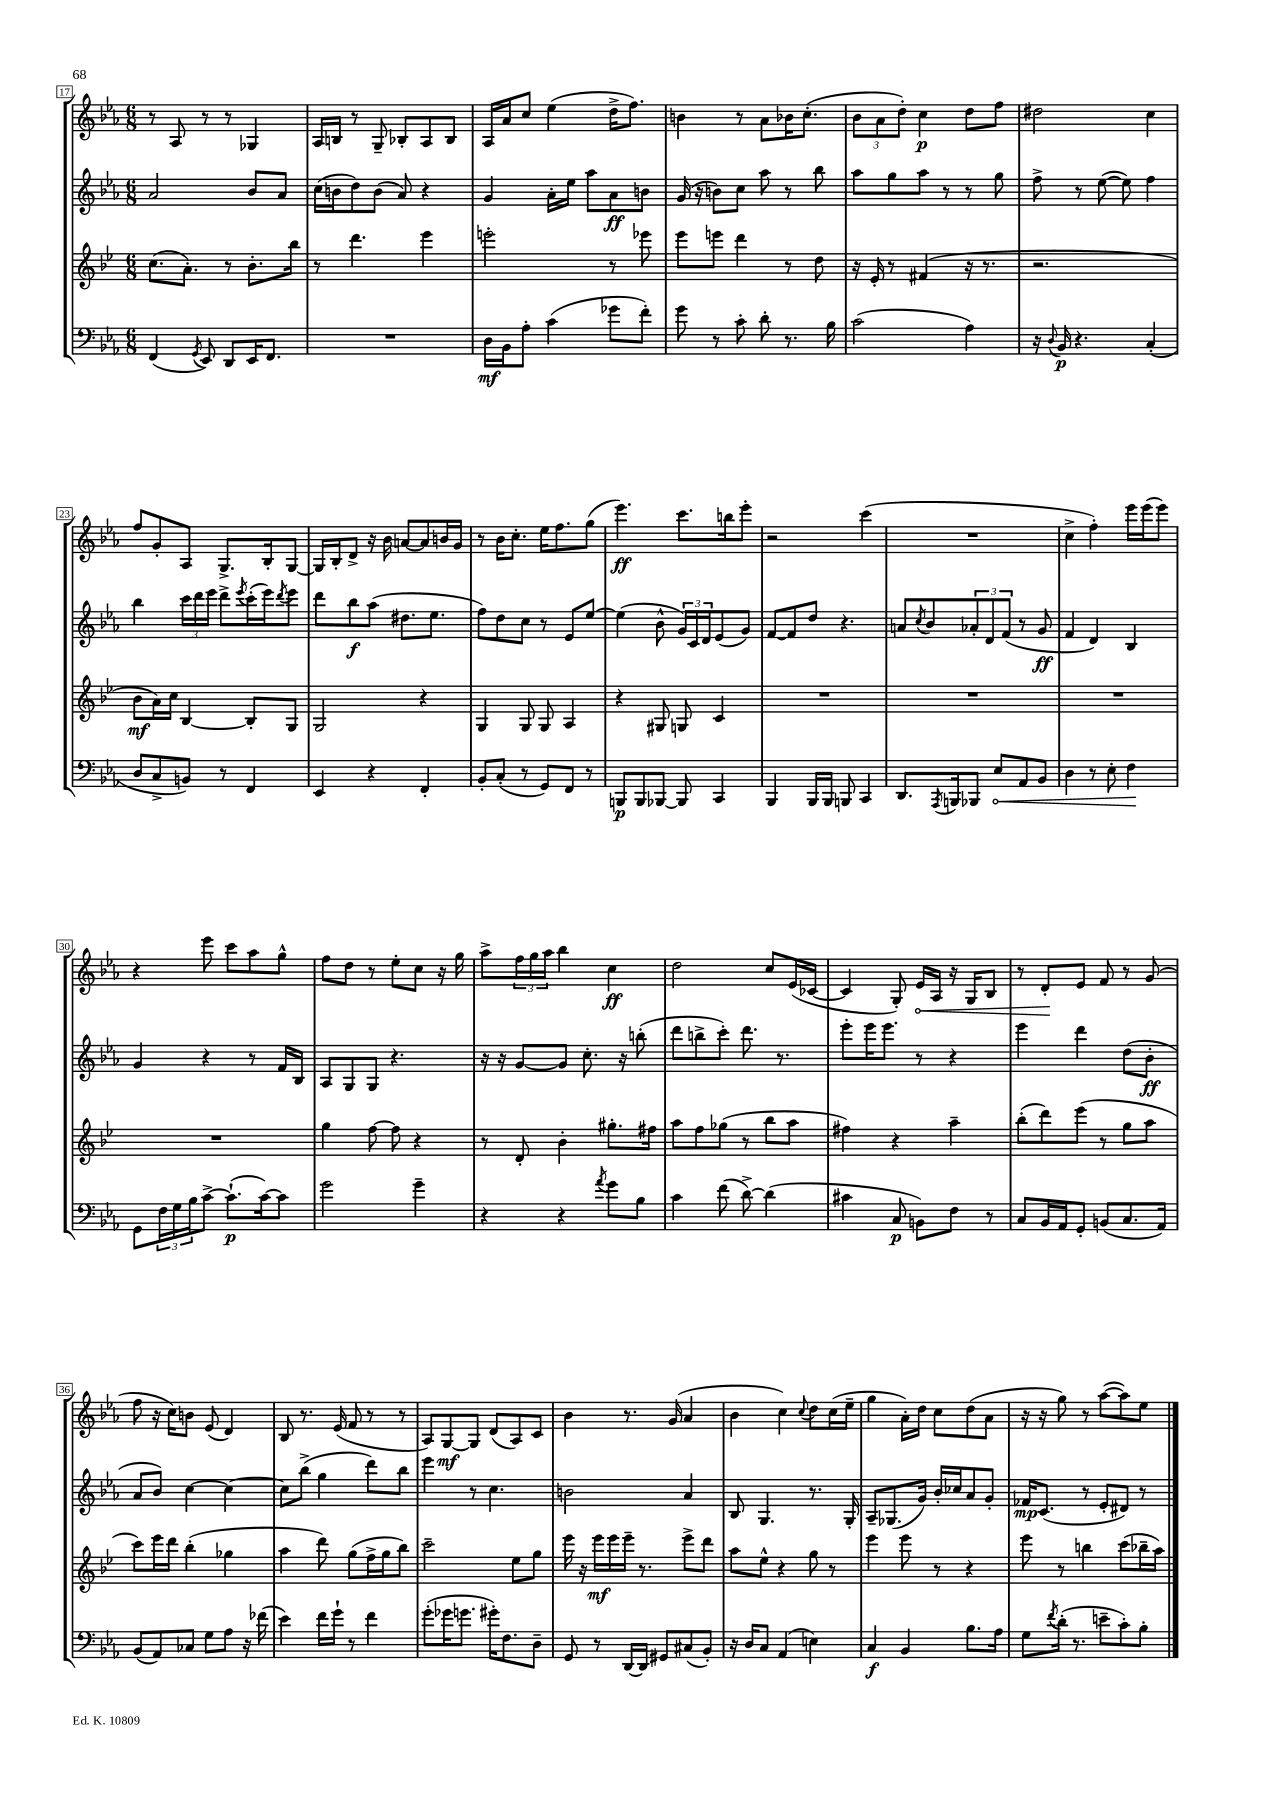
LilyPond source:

<<
\new StaffGroup <<
\new Staff = "s0" {
    \clef treble \key ees \major \numericTimeSignature \time 6/8
    r8 aes8 r8 r8 ges4 |
    aes16 b16 r8 g8-- bes8-. aes8 bes8 |
    aes16 aes'16 c''8 ees''4( d''16-> f''8.) |
    b'4 r8 aes'8 bes'16 c''8.-.( |
    \tuplet 3/2 { bes'8 aes'8 d''8-.) } c''4\p d''8 f''8 |
    dis''2 c''4 |
    f''8 g'8-. aes8 g8.-> bes16-. g8~ |
    g16 bes16-. d'8-> r16 bes'16 a'8~ a'8 b'16 g'16 |
    r8 bes'16 c''8.-. ees''16 f''8. g''8( |
    ees'''4.\ff) c'''8. b''16 ees'''8-. |
    r2 c'''4( |
    R2. |
    c''4-> f''4-.) ees'''16 ees'''16( ees'''8) |
    r4 ees'''8 c'''8 aes''8 g''8-^ |
    f''8 d''8 r8 ees''8-. c''8 r16 g''16 |
    aes''8-> \tuplet 3/2 { f''16 g''16 aes''16 } bes''4 c''4\ff |
    d''2 c''8 ees'16( ces'16~ |
    ces'4 g8-.) \once \override Hairpin.circled-tip = ##t ees'16\< aes16 r16 g16 bes8 |
    r8 d'8-.\! ees'8 f'8 r8 g'8( |
    f''8 r16 c''16) b'8 ees'8( d'4) |
    bes8 r8. ees'16( f'8 r8 r8 |
    aes8) g8~\mf g8 d'8( aes8) c'8 |
    bes'4 r8. g'16( aes'4 |
    bes'4 c''4) \appoggiatura { c''8 } d''8 c''16( ees''16-- |
    g''4 aes'16-.) d''16 c''8 d''8( aes'8 |
    r16 r16 g''8) r8 aes''8~( aes''8) ees''8 \bar "|." |
}
\new Staff = "s1" {
    \clef treble \key ees \major \numericTimeSignature \time 6/8
    aes'2 bes'8 aes'8 |
    c''16( b'16 d''8) b'8( aes'8) r4 |
    g'4 aes'16-. ees''16 aes''8 aes'8\ff b'8 |
    g'16( r16 b'8) c''8 aes''8 r8 bes''8 |
    aes''8 g''8 aes''8 r8 r8 g''8 |
    f''8-> r8 ees''8~( ees''8) f''4 |
    bes''4 \tuplet 3/2 { c'''16 d'''16 ees'''16 } d'''8-> \acciaccatura { ees'''8 } c'''16-.( ees'''16) \acciaccatura { d'''8 } ees'''8 |
    d'''8 bes''8\f aes''8( dis''8. ees''8. |
    f''8) d''8 c''8 r8 ees'8 ees''8~ |
    ees''4( bes'8-^ \tuplet 3/2 { g'16) c'16 d'16 } ees'8( g'8) |
    f'8~ f'8 d''8 r4. |
    a'8 \acciaccatura { c''8 } bes'8 \tuplet 3/2 { aes'8-. d'8 f'8( } r8 g'8\ff |
    f'4 d'4) bes4 |
    g'4 r4 r8 f'16 bes16 |
    aes8 g8 g8 r4. |
    r16 r16 g'8~ g'8 c''8.-. r16 b''8-.( |
    d'''8 b''8-> c'''8-.) d'''8. r8. |
    ees'''8-. ees'''16 ees'''8. r8 r4 |
    ees'''4 d'''4 d''8( bes'8-.\ff |
    aes'8 bes'8) c''4~ c''4~ |
    c''8 bes''8->( g''4 d'''8) bes''8 |
    ees'''4 r8 c''4. |
    b'2 aes'4 |
    bes8 g4. r8. g16-. |
    aes8-- ges8.( g'16) bes'16-. ces''16 aes'8 g'8-. |
    fes'16\mp c'8.( r8 ees'8-. dis'8) r8 \bar "|." |
}
\new Staff = "s2" {
    \clef treble \key bes \major \numericTimeSignature \time 6/8
    c''8.( a'8.-.) r8 bes'8.-. bes''16 |
    r8 d'''4. ees'''4 |
    e'''2-. r8 ees'''8 |
    ees'''8 e'''8 d'''4 r8 d''8 |
    r16 ees'16-. r8 fis'4( r16 r8. |
    r2. |
    bes'8\mf a'16) c''16 bes4~ bes8-. g8 |
    g2 r4 |
    g4 g8 g8 a4 |
    r4 gis8 g8 c'4 |
    R2. |
    R2. |
    R2. |
    R2. |
    g''4 f''8~ f''8 r4 |
    r8 d'8-. bes'4-. gis''8.-. fis''16 |
    a''8 f''8 ges''8( r8 bes''8 a''8 |
    fis''4) r4 a''4-- |
    bes''8-.( d'''8) ees'''8( r8 g''8 a''8 |
    c'''8) ees'''16 d'''16 bes''4-.( ges''4 |
    a''4 d'''8) g''8( f''16-> g''16 bes''8) |
    c'''2-- ees''8 g''8 |
    ees'''16 r16 ees'''16\mf ees'''16 ees'''16-- r8. ees'''8-> d'''8 |
    a''8 ees''8-^ r4 g''8 r8 |
    ees'''4 ees'''8 r8 r4 |
    ees'''8 r8 b''4 c'''8( bes''16-- a''16) \bar "|." |
}
\new Staff = "s3" {
    \clef bass \key ees \major \numericTimeSignature \time 6/8
    f,4( \acciaccatura { g,8 } ees,8) d,8 ees,16 f,8. |
    R2. |
    d16\mf bes,16 aes8-. c'4( ges'8 f'8-.) |
    g'8 r8 c'8-. d'8-. r8. bes16 |
    c'2( aes4) |
    r16 \appoggiatura { d8 } bes,16\p r4. c4-.( |
    d8 c8-> b,8) r8 f,4 |
    ees,4 r4 f,4-. |
    bes,8-. c8-.( r8 g,8) f,8 r8 |
    b,,8\p b,,8 bes,,8~ bes,,8 c,4 |
    bes,,4 bes,,16 bes,,16 b,,8 c,4 |
    d,8. \acciaccatura { aes,,8 } b,,16 bes,,8 \once \override Hairpin.circled-tip = ##t ees8\< aes,8 bes,8 |
    d4 r8 ees8-. f4\! |
    g,8 \tuplet 3/2 { f16 g16 bes16 } c'8~-> c'8.-!\p( c'16~) c'8 |
    g'2 g'4-- |
    r4 r4 \acciaccatura { aes'8 } g'8 bes8 |
    c'4 f'8( d'8~->) d'4( |
    cis'4 c8\p b,8) f8 r8 |
    c8 bes,16 aes,16 g,8-. b,8( c8. aes,16) |
    bes,8( aes,8) ces8 g8 aes8 r16 fes'16( |
    ees'4) f'16 g'16-! r8 f'4 |
    g'8-.( ges'16 g'8. gis'16-.) f8. d8-- |
    g,8 r8 d,16~ d,16 gis,8 cis8( bes,8-.) |
    r16 d16 c8 aes,4( e4) |
    c4\f bes,4 bes8. aes16 |
    g8 \acciaccatura { f'8 } d'16-.( r8. e'8-- c'8-.) bes8-. \bar "|." |
}
>>
>>
\layout { \context { \Score currentBarNumber = #17 \override BarNumber.stencil = #(make-stencil-boxer 0.1 0.3 ly:text-interface::print) } }
